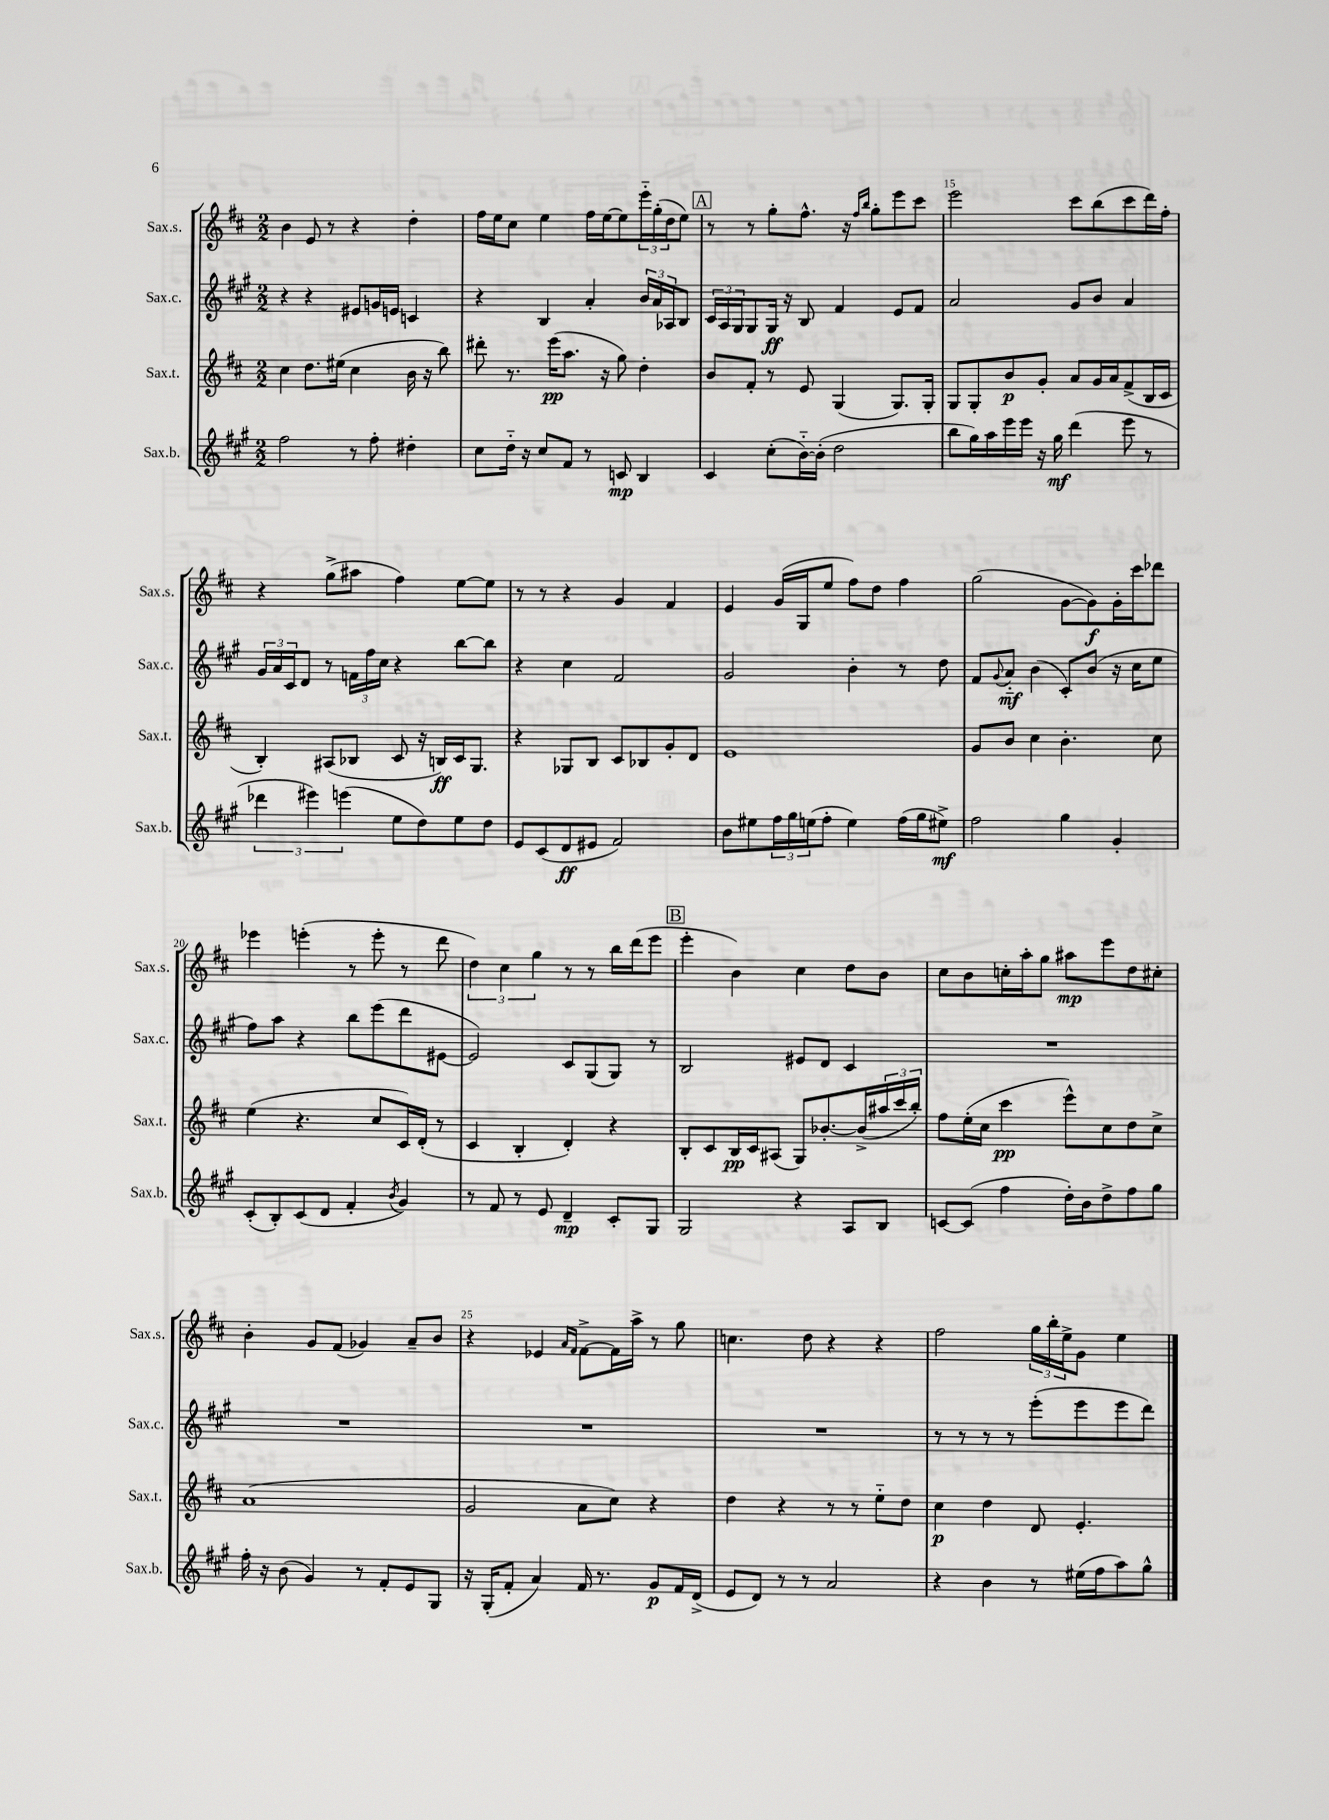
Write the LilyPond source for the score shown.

<<
\new StaffGroup <<
\new Staff = "s0" \with { instrumentName = "Sax.s." shortInstrumentName = "Sax.s." } {
    \clef treble \key d \major \numericTimeSignature \time 2/2
    b'4 e'8 r8 r4 d''4-. |
    fis''16 e''16 cis''8 e''4 fis''16 e''16~ e''8 \tuplet 3/2 { e'''16-_ g''16-.( d''16 } e''8) |
    \mark \markup { \box "A" } r8 r8 g''8-. fis''8.-^ r16 \grace { fis''16 b''16 } g''8-. e'''8 cis'''8 |
    e'''2 cis'''8 b''8( cis'''8 d'''16) fis''16-. |
    r4 g''8->( ais''8 fis''4) e''8~ e''8 |
    r8 r8 r4 g'4 fis'4 |
    e'4 g'16( g16 e''8 fis''8) d''8 fis''4 |
    g''2( g'8~ g'8\f) g'16-. cis'''16 des'''8 |
    ees'''4 e'''4-.( r8 e'''8-. r8 d'''8 |
    \tuplet 3/2 { d''4) cis''4 g''4 } r8 r8 b''16 d'''16( e'''8 |
    \mark \markup { \box "B" } e'''4-. b'4) cis''4 d''8 b'8 |
    cis''8 b'8 c''16-. a''16-. g''8 ais''8\mp e'''8 d''8 cis''8-. |
    b'4-. g'8 fis'8( ges'4) a'8-- b'8 |
    r4 ees'4 \grace { a'16 fis'16 } fis'8~-> fis'16 a''16-> r8 g''8 |
    c''4. d''8 r4 r4 |
    fis''2 \tuplet 3/2 { g''16 b''16-. e''16-> } g'8 e''4 \bar "|." |
}
\new Staff = "s1" \with { instrumentName = "Sax.c." shortInstrumentName = "Sax.c." } {
    \clef treble \key a \major \numericTimeSignature \time 2/2
    r4 r4 eis'8 g'16 e'16 c'4 |
    r4 b4 a'4-. \tuplet 3/2 { b'16 a'16 aes16 } b8 |
    \mark \markup { \box "A" } \tuplet 3/2 { cis'16 a16 gis16 } gis8 gis16\ff r16 b8 fis'4 e'8 fis'8 |
    a'2 gis'8 b'8 a'4 |
    \tuplet 3/2 { gis'16 a'16 cis'16 } d'8 r8 \tuplet 3/2 { f'16 fis''16 cis''16 } r4 b''8~ b''8 |
    r4 cis''4 fis'2 |
    gis'2 b'4-. r8 d''8 |
    fis'8 \appoggiatura { gis'8 } a'8-_\mf b'4( cis'8-.) b'8( r16 cis''16 e''8 |
    fis''8) a''8 r4 b''8 e'''8( d'''8 eis'8~ |
    eis'2) cis'8 gis8( gis8) r8 |
    \mark \markup { \box "B" } b2 eis'8 d'8 cis'4 |
    R1 |
    R1 |
    R1 |
    R1 |
    r8 r8 r8 r8 e'''8-.( e'''8 e'''8 d'''8) \bar "|." |
}
\new Staff = "s2" \with { instrumentName = "Sax.t." shortInstrumentName = "Sax.t." } {
    \clef treble \key d \major \numericTimeSignature \time 2/2
    cis''4 d''8. eis''16( cis''4 b'16 r16 b''8) |
    dis'''8-. r8. e'''16\pp( a''8. r16 g''8) d''4-. |
    \mark \markup { \box "A" } b'8 fis'8-. r8 e'8 g4( g8.) g16-. |
    g8 g8-. b'8\p g'8-. a'8 g'16 a'16 fis'8->( b16 cis'16 |
    b4-.) ais8( bes8 cis'8 r16 b16\ff) cis'16 g8. |
    r4 ges8 b8 cis'8 bes8 g'8-. d'8 |
    e'1 |
    g'8 b'8 cis''4 b'4.-. cis''8 |
    e''4( r4. cis''8 cis'16) d'16-.( r8 |
    cis'4 b4-. d'4-.) r4 |
    \mark \markup { \box "B" } b8-. cis'8 b16\pp cis'16 ais8( g8) bes'8.~-. bes'16->( \tuplet 3/2 { ais''16 cis'''16 b''16-.) } |
    fis''8 e''16-.( cis''16 cis'''4\pp e'''8-^) cis''8 d''8 cis''8-> |
    a'1( |
    g'2 a'8 cis''8) r4 |
    d''4 r4 r8 r8 e''8-_ d''8 |
    cis''4\p d''4 d'8 e'4.-. \bar "|." |
}
\new Staff = "s3" \with { instrumentName = "Sax.b." shortInstrumentName = "Sax.b." } {
    \clef treble \key a \major \numericTimeSignature \time 2/2
    fis''2 r8 fis''8-. dis''4-. |
    cis''8 d''16-_ r16 cis''8 fis'8 r8 c'8\mp b4 |
    \mark \markup { \box "A" } cis'4 cis''8-.( b'16~-_) b'16-.( d''2 |
    b''8 gis''16) a''16 e'''16 e'''16 r16 gis''16\mf d'''4( e'''8 r8 |
    \tuplet 3/2 { des'''4 eis'''4) e'''4( } e''8 d''8) e''8 d''8 |
    e'8 cis'8( d'8\ff eis'8 fis'2) |
    b'8 eis''8 \tuplet 3/2 { fis''16 gis''16 e''16( } fis''8-. e''4) fis''16( gis''16 eis''8->\mf) |
    fis''2 gis''4 gis'4-. |
    cis'8-.( b8-.) cis'8( d'8 fis'4-. \acciaccatura { b'8 } gis'4) |
    r8 fis'8 r8 e'8 d'4--\mp cis'8-. gis8 |
    \mark \markup { \box "B" } gis2 r4 a8 b8 |
    c'8~ c'8( fis''4 d''16-.) b'16 d''8-> fis''8 gis''8 |
    fis''16-. r16 b'8( gis'4) r8 fis'8-. e'8 gis8 |
    r16 gis16-.( fis'8-. a'4) fis'16 r8. gis'8\p fis'16 d'16->( |
    e'8 d'8) r8 r8 a'2 |
    r4 b'4 r8 eis''16( fis''16 a''8) gis''8-^ \bar "|." |
}
>>
>>
\layout { \context { \Score currentBarNumber = #12 \override BarNumber.break-visibility = ##(#f #t #t) barNumberVisibility = #(every-nth-bar-number-visible 5) } }
